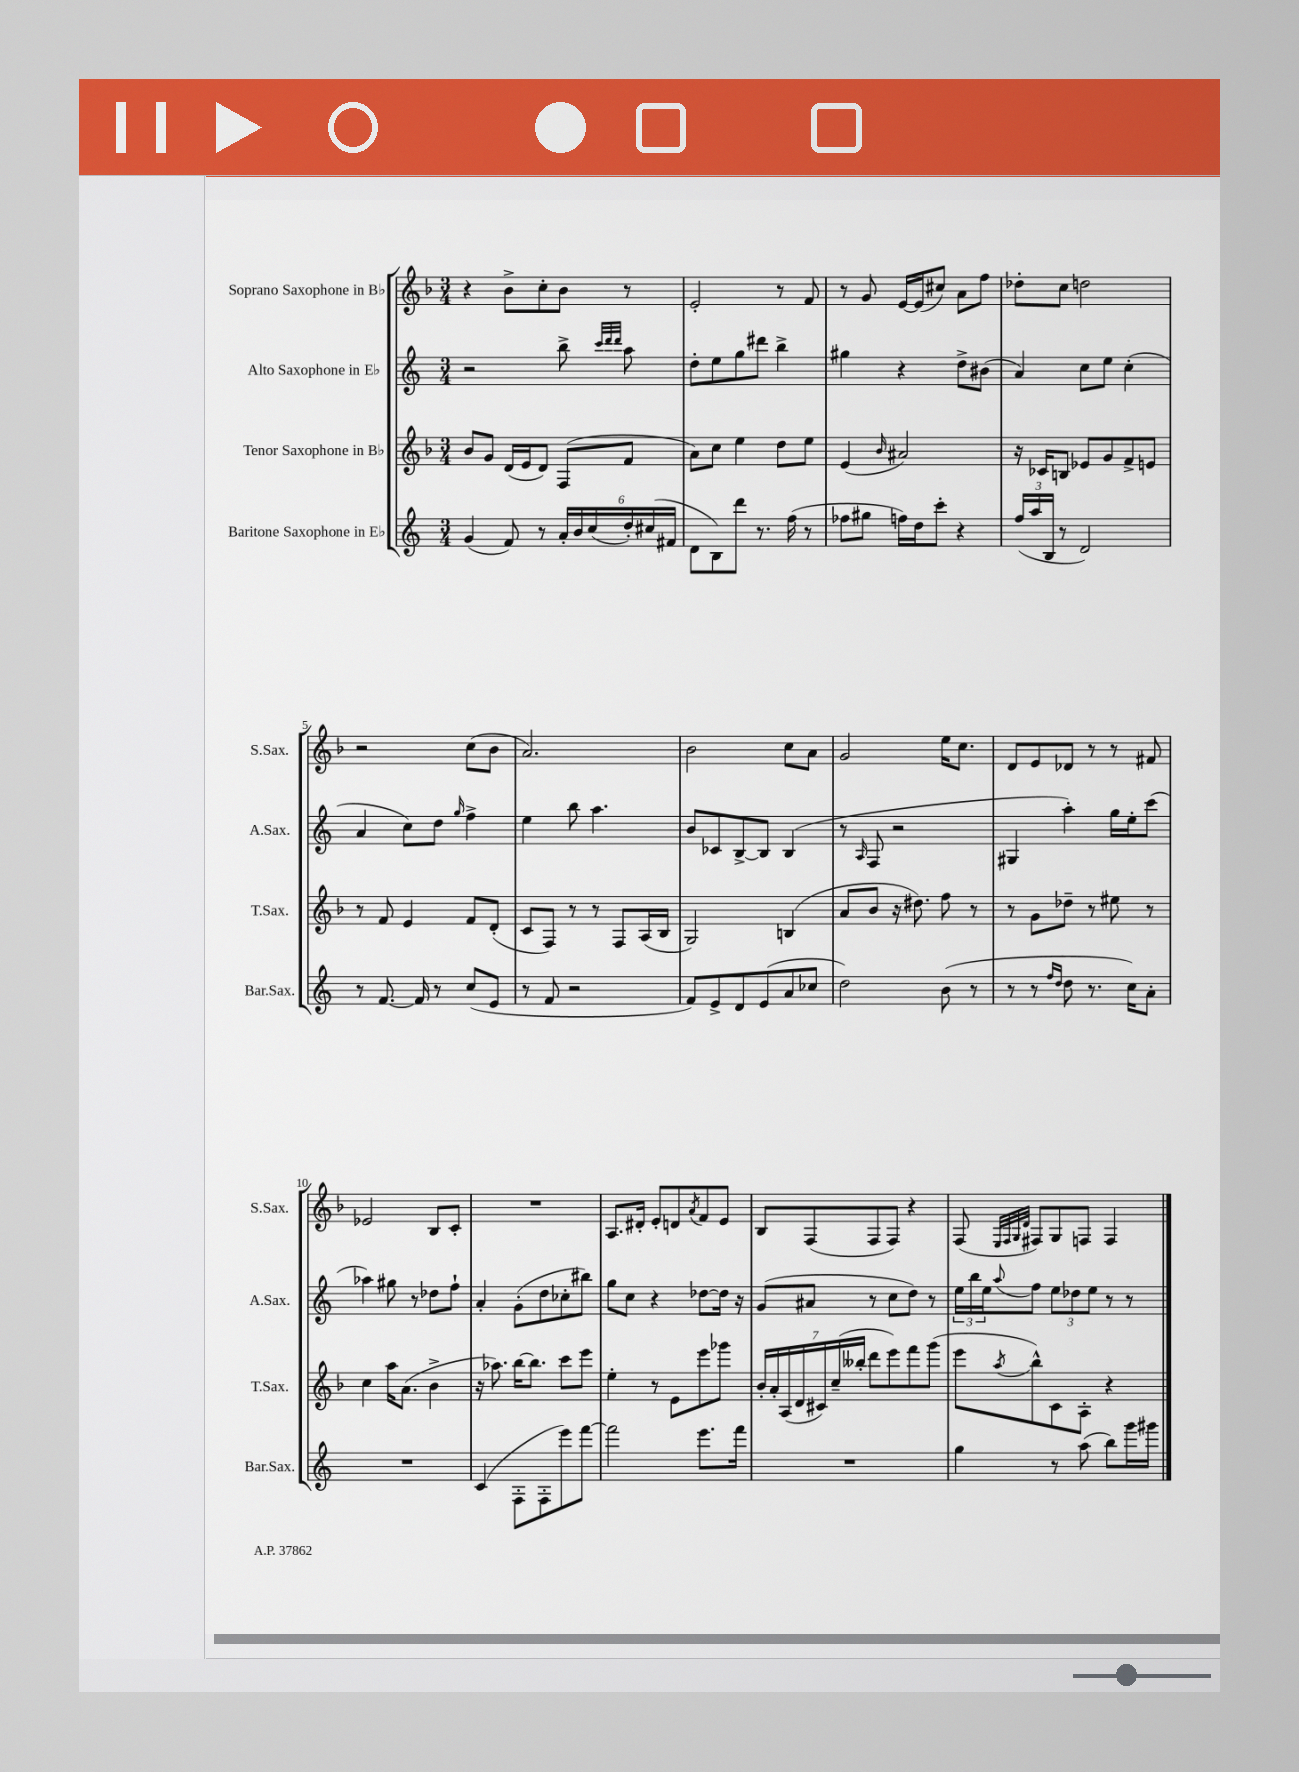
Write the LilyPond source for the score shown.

<<
\new StaffGroup <<
\new Staff = "s0" \with { instrumentName = "Soprano Saxophone in Bb" shortInstrumentName = "S.Sax." } {
    \clef treble \key f \major \numericTimeSignature \time 3/4
    r4 bes'8-> c''8-. bes'8 r8 |
    e'2-. r8 f'8 |
    r8 g'8 e'16~ e'16( cis''8) a'8 f''8 |
    des''8-. c''8 d''2 |
    r2 c''8( bes'8 |
    a'2.) |
    bes'2 c''8 a'8 |
    g'2 e''16 c''8. |
    d'8 e'8 des'8 r8 r8 fis'8 |
    ees'2 bes8 c'8-. |
    R2. |
    a8. dis'16-. e'8-. d'8 \acciaccatura { a'8 } f'8 e'8 |
    bes8 f8( f8 f8) r4 |
    f8( \grace { e32 f32 g32 d'32 } fis8) g8 f8 f4 \bar "|." |
}
\new Staff = "s1" \with { instrumentName = "Alto Saxophone in Eb" shortInstrumentName = "A.Sax." } {
    \clef treble \key c \major \numericTimeSignature \time 3/4
    r2 b''8-> \grace { c'''32 d'''32 d'''32 } a''8 |
    d''8-. e''8 g''8 dis'''8 b''4-> |
    gis''4 r4 d''8-> bis'8( |
    a'4) c''8 e''8 c''4-.( |
    a'4 c''8) d''8 \grace { g''16 } f''4-> |
    e''4 b''8 a''4. |
    b'8 ces'8 b8~-> b8 b4( |
    r8 \grace { a16 } f8 r2 |
    gis4 a''4-.) g''16 e''16-. c'''8( |
    aes''4) gis''8 r8 des''8 f''8-! |
    a'4-. g'8-.( d''8 ces''8-. bis''8) |
    g''8 c''8 r4 des''8~ des''16 r16 |
    g'8( ais'8 r8 c''8 d''8) r8 |
    \tuplet 3/2 { e''16 b''16 e''16 } \appoggiatura { a''8 } f''8 \tuplet 3/2 { e''8 des''8 e''8 } r8 r8 \bar "|." |
}
\new Staff = "s2" \with { instrumentName = "Tenor Saxophone in Bb" shortInstrumentName = "T.Sax." } {
    \clef treble \key f \major \numericTimeSignature \time 3/4
    bes'8 g'8 d'16( e'16 d'8) f8( f'8 |
    a'8) c''8 e''4 d''8 e''8 |
    e'4( \grace { bes'16 } ais'2) |
    r16 ces'16 b8 ees'8 g'8 f'8-> e'8 |
    r8 f'8 e'4 f'8 d'8-.( |
    c'8 f8) r8 r8 f8 a16( bes16 |
    g2) b4( |
    a'8 bes'8 r16 dis''8.) f''8 r8 |
    r8 g'8 des''8-- r8 eis''8 r8 |
    c''4 a''16 a'8.( bes'4-> |
    r16 aes''8.) bes''16~ bes''8. c'''8 e'''8 |
    e''4-. r8 e'8 e'''8 ges'''8 |
    \tuplet 7/4 { bes'16-. a'16-. a16( d'16 cis'16) c''16--( beses''16-. } d'''8 e'''8) f'''8 g'''8( |
    e'''8 \acciaccatura { a''8 } bes''8-^) c'8 a8-. r4 \bar "|." |
}
\new Staff = "s3" \with { instrumentName = "Baritone Saxophone in Eb" shortInstrumentName = "Bar.Sax." } {
    \clef treble \key c \major \numericTimeSignature \time 3/4
    g'4( f'8) r8 \tuplet 6/4 { a'16-. b'16 c''16( d''16-.) cis''16( fis'16 } |
    d'8 b8) d'''8 r8. f''16( r8 |
    fes''8 gis''8 f''16) d''16 c'''8-. r4 |
    \tuplet 3/2 { f''16( a''16 b16 } r8 d'2) |
    r8 f'8.~ f'16 r8 c''8( e'8 |
    r8 f'8 r2 |
    f'8) e'8-> d'8 e'8( a'8 ces''8 |
    d''2) b'8( r8 |
    r8 r8 \grace { f''16 d''16 } d''8 r8. c''16) a'8-. |
    R2. |
    c'4( f8-. f8-. e'''8) f'''8~ |
    f'''2 e'''8. f'''16 |
    R2. |
    g''4 r8 a''8( b''8) g'''16 gis'''16 \bar "|." |
}
>>
>>
